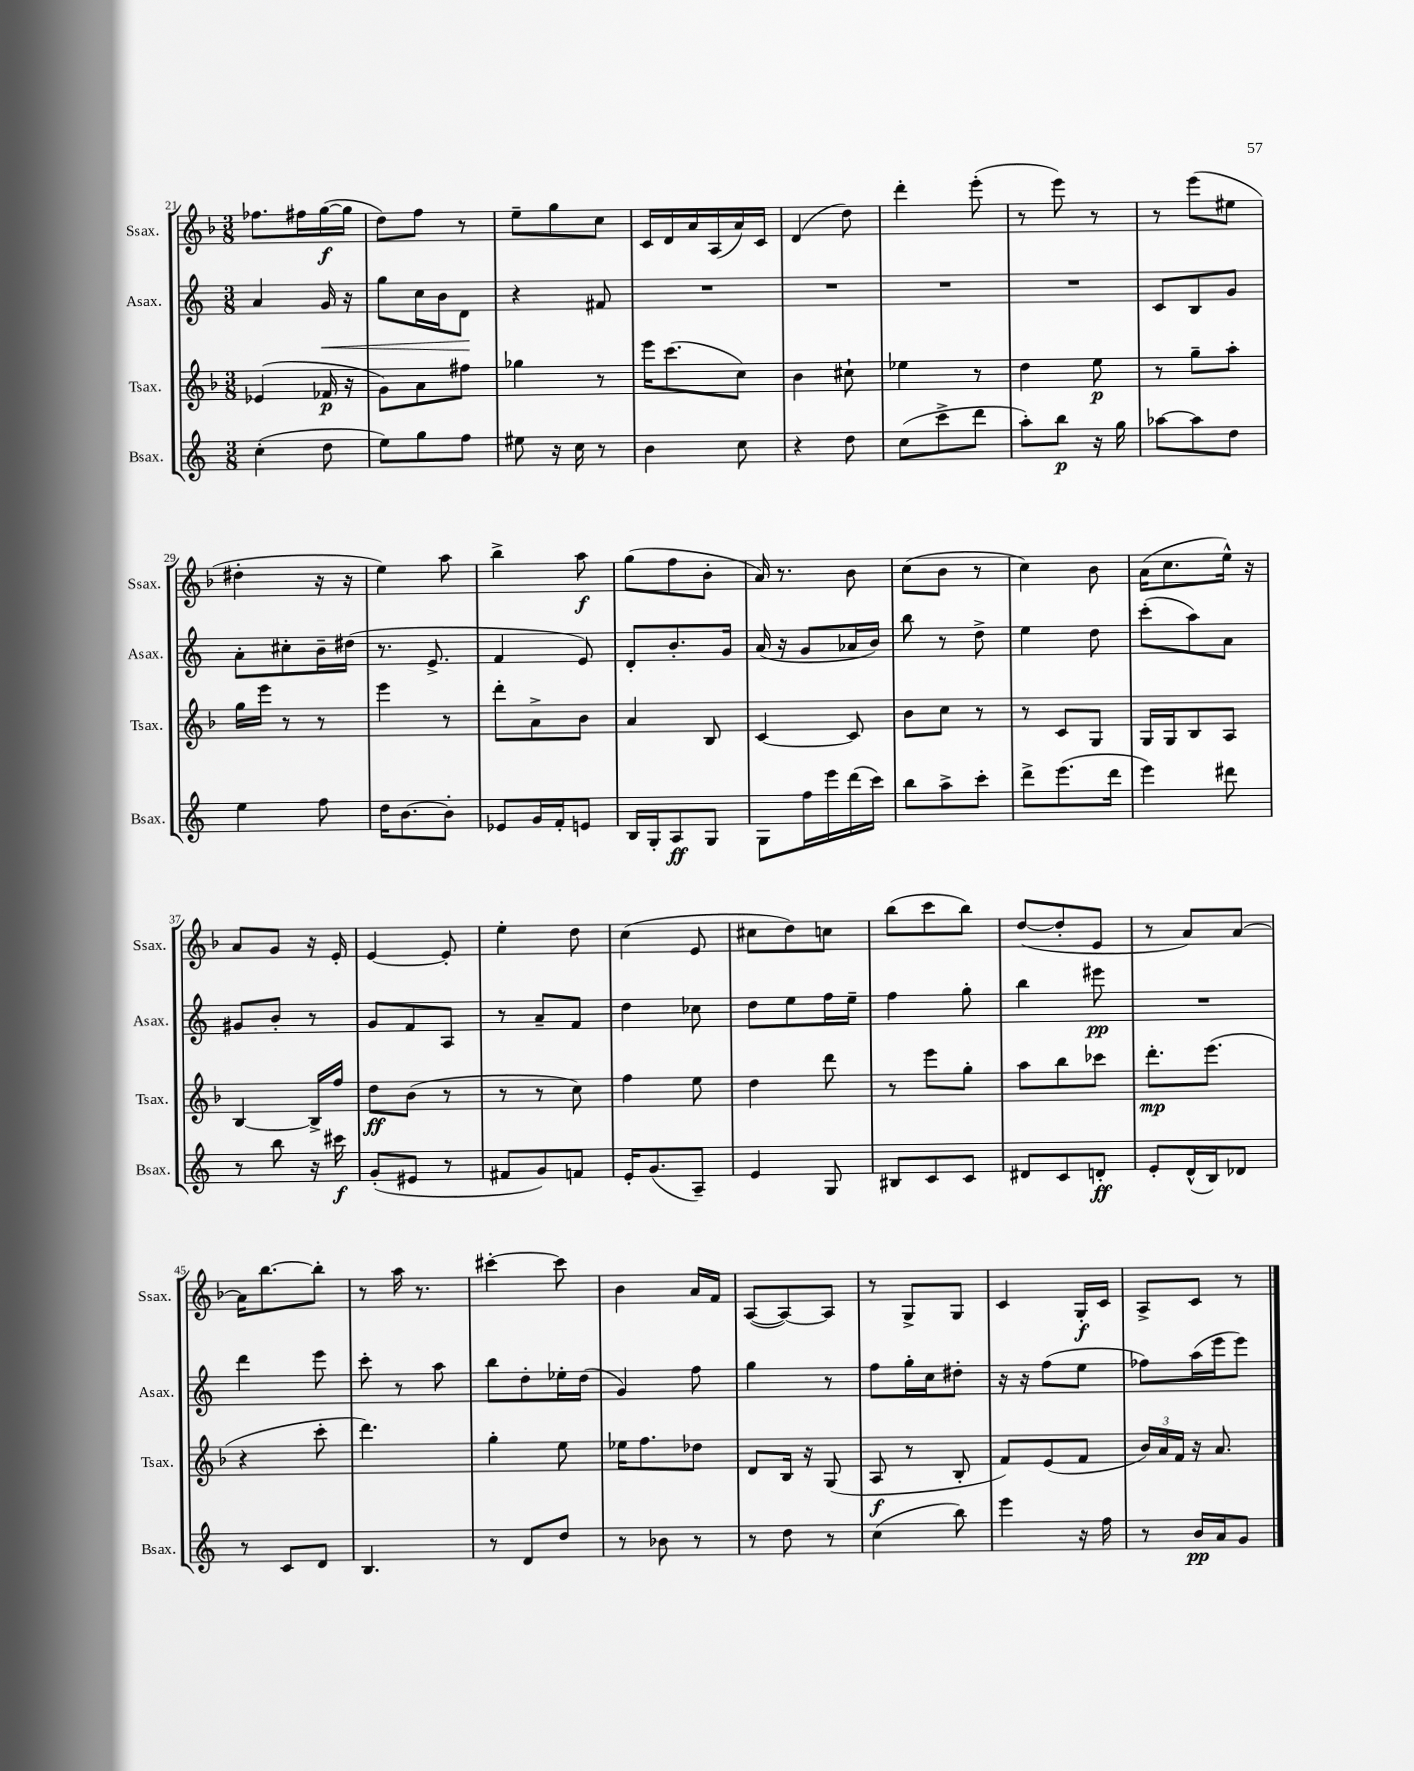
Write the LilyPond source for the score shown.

<<
\new StaffGroup <<
\new Staff = "s0" \with { instrumentName = "Ssax." shortInstrumentName = "Ssax." } {
    \clef treble \key f \major \numericTimeSignature \time 3/8
    fes''8. fis''16 g''16~\f( g''16 |
    d''8) f''8 r8 |
    e''8-- g''8 c''8 |
    c'16 d'16 a'16 a16( a'16) c'16 |
    d'4( d''8) |
    d'''4-. e'''8-.( |
    r8 e'''8) r8 |
    r8 e'''8( eis''8 |
    dis''4-. r16 r16 |
    e''4) a''8 |
    bes''4-> a''8\f |
    g''8( f''8 bes'8-. |
    a'16) r8. bes'8 |
    c''8( bes'8 r8 |
    c''4) bes'8 |
    a'16( c''8. e''16-^) r16 |
    a'8 g'8 r16 e'16-. |
    e'4~ e'8-. |
    e''4-. d''8 |
    c''4( e'8 |
    cis''8 d''8) c''8 |
    bes''8( c'''8 bes''8) |
    d''8~( d''8-. e'8 |
    r8 a'8) a'8~ |
    a'16 bes''8.~ bes''8-. |
    r8 a''16 r8. |
    cis'''4~-. cis'''8 |
    bes'4 a'16 f'16 |
    a8~( a8~) a8 |
    r8 g8-> g8 |
    c'4 g16-.\f c'16 |
    a8-> c'8 r8 \bar "|." |
}
\new Staff = "s1" \with { instrumentName = "Asax." shortInstrumentName = "Asax." } {
    \clef treble \key c \major \numericTimeSignature \time 3/8
    a'4 g'16\< r16 |
    g''8 c''16 b'16 d'8\! |
    r4 fis'8 |
    R4. |
    R4. |
    R4. |
    R4. |
    c'8 b8 g'8 |
    a'8-. cis''8-. b'16-- dis''16( |
    r8. e'8.-> |
    f'4 e'8) |
    d'8-. b'8.-. g'16 |
    a'16( r16 g'8 aes'16 b'16) |
    b''8 r8 d''8-> |
    e''4 d''8 |
    c'''8-.( a''8) a'8 |
    gis'8 b'8-. r8 |
    g'8 f'8 a8 |
    r8 a'8-- f'8 |
    d''4 ces''8 |
    d''8 e''8 f''16 e''16-- |
    f''4 g''8-. |
    b''4 eis'''8\pp |
    R4. |
    d'''4 e'''8 |
    c'''8-. r8 a''8 |
    b''8 d''8-. ees''16-. d''16( |
    g'4) f''8 |
    g''4 r8 |
    f''8 g''16-. c''16 dis''8-. |
    r16 r16 f''8( e''8 |
    fes''8) a''16( e'''16 e'''8) \bar "|." |
}
\new Staff = "s2" \with { instrumentName = "Tsax." shortInstrumentName = "Tsax." } {
    \clef treble \key f \major \numericTimeSignature \time 3/8
    ees'4( fes'16\p r16 |
    g'8) a'8 fis''8 |
    ges''4 r8 |
    e'''16 c'''8.( c''8) |
    bes'4 cis''8-! |
    ees''4 r8 |
    d''4 e''8\p |
    r8 g''8-- a''8-. |
    g''16 e'''16 r8 r8 |
    e'''4 r8 |
    d'''8-. a'8-> bes'8 |
    a'4 bes8 |
    c'4~ c'8 |
    bes'8 c''8 r8 |
    r8 c'8 g8 |
    g16 g16 bes8 a8 |
    bes4~ bes16-> f''16 |
    d''8\ff bes'8( r8 |
    r8 r8 c''8) |
    f''4 e''8 |
    d''4 d'''8 |
    r8 e'''8 g''8-. |
    a''8 bes''8 ces'''8 |
    d'''8.-.\mp e'''8.( |
    r4 c'''8-. |
    d'''4.) |
    g''4-. e''8 |
    ees''16 f''8. des''8 |
    d'8 bes16 r16 g8( |
    a8\f r8 bes8-. |
    f'8) e'8( f'8 |
    \tuplet 3/2 { bes'16) a'16 f'16 } r16 a'8. \bar "|." |
}
\new Staff = "s3" \with { instrumentName = "Bsax." shortInstrumentName = "Bsax." } {
    \clef treble \key c \major \numericTimeSignature \time 3/8
    c''4-.( d''8 |
    e''8) g''8 f''8 |
    eis''8 r16 c''16 r8 |
    b'4 c''8 |
    r4 d''8 |
    c''8( c'''8-> d'''8 |
    a''8-.) b''8\p r16 g''16 |
    aes''8~ aes''8 d''8 |
    e''4 f''8 |
    d''16 b'8.~ b'8-. |
    ees'8 g'16 f'16-. e'8 |
    b16 g16-. a8\ff g8 |
    g8 f''16 e'''16 d'''16( c'''16) |
    b''8 a''8-> c'''8-. |
    d'''8-> e'''8.( d'''16 |
    e'''4) dis'''8 |
    r8 b''8 r16 cis'''16\f |
    g'8-.( eis'8 r8 |
    fis'8 g'8) f'8 |
    e'16-. g'8.( a8--) |
    e'4 g8 |
    bis8 c'8 c'8 |
    dis'8 c'8 d'8-.\ff |
    e'8-. d'16-^( b16) des'8 |
    r8 c'8 d'8 |
    b4. |
    r8 d'8 d''8 |
    r8 bes'8 r8 |
    r8 d''8 r8 |
    c''4( b''8) |
    e'''4 r16 f''16 |
    r8 b'16\pp a'16 g'8 \bar "|." |
}
>>
>>
\layout { \context { \Score currentBarNumber = #21 } }
